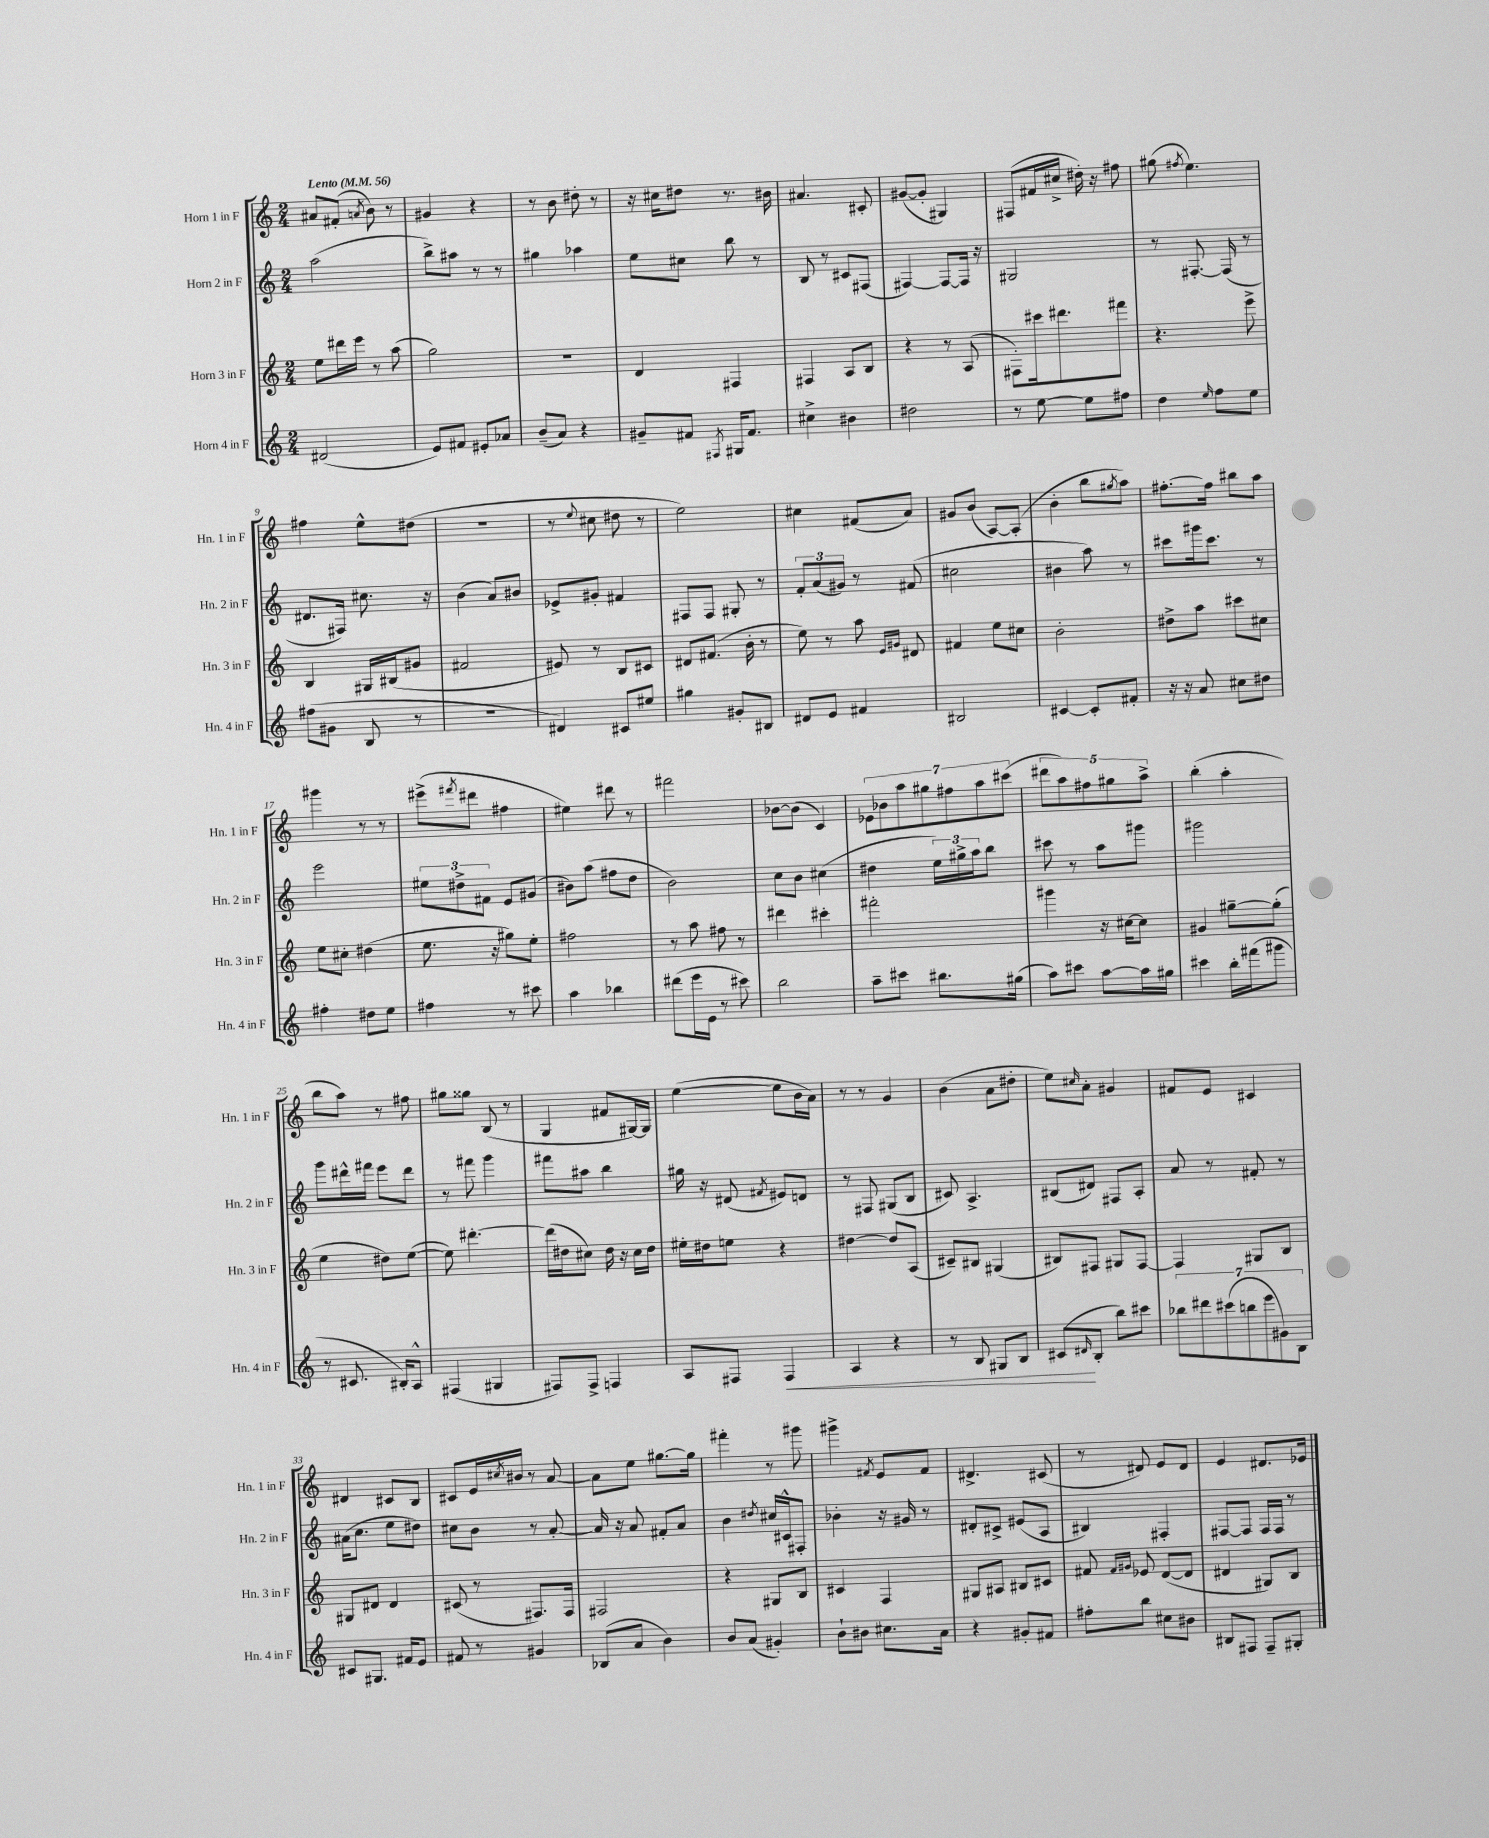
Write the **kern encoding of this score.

**kern	**dynam	**kern	**kern	**kern
*part4	*part4	*part3	*part2	*part1
*staff4	*staff4	*staff3	*staff2	*staff1
*I"Horn 4 in F	*	*I"Horn 3 in F	*I"Horn 2 in F	*I"Horn 1 in F
*I'Hn. 4 in F	*	*I'Hn. 3 in F	*I'Hn. 2 in F	*I'Hn. 1 in F
*clefG2	*	*clefG2	*clefG2	*clefG2
*k[]	*	*k[]	*k[]	*k[]
*M2/4	*	*M2/4	*M2/4	*M2/4
*MM56	*	*MM56	*MM56	*MM56
=1	=1	=1	=1	=1
!	!	!	!	!LO:TX:a:B:t=Lento
(2d#X/	.	8ee\L	(2aa\	8a#X/L
.	.	16ddd#X\L	.	(8f#X'/J
.	.	16eee\JJ	.	.
.	.	.	.	8qan/
.	.	8r	.	8b\)
.	.	(8aa\	.	8r
=2	=2	=2	=2	=2
8e/L)	.	2gg\)	8bb^\L)	4g#X/
8f#X/J	.	.	8aa#X\J	.
8e#X'/L	.	.	8r	4r
8a-X/J	.	.	8r	.
=3	=3	=3	=3	=3
(8b~/L	.	2r	4gg#X\	8r
8a/J)	.	.	.	8b\
4r	.	.	4aa-X\	8dd#X'\
.	.	.	.	8r
=4	=4	=4	=4	=4
8g#X~/L	.	4d/	8ee\L	16r
.	.	.	.	16cc#X\KL
8f#X/J	.	.	8cc#X\J	8dd#X\J
8qF#X/	.	.	.	.
16G#X/KL	.	4F#X/	8bb\	8.r
8.f#/J	.	.	.	.
.	.	.	8r	.
.	.	.	.	16b#X\
=5	=5	=5	=5	=5
4cc#X^\	.	4F#X/	8B/	4.a#X/
.	.	.	8r	.
4b#X\	.	8A/L	8c#X/L	.
.	.	8B/J	(8F#X/J	8c#X'/
=6	=6	=6	=6	=6
2dd#X\	.	4r	[4F#X/)	([8g#X/L
.	.	.	.	8g#'/J]
.	.	8r	8F#/L_	4G#X/)
.	.	(8A/	16F#/Jk]	.
.	.	.	16r	.
=7	=7	=7	=7	=7
8r	.	8F#X'\L)	2G#X/	(8F#X/L
[8ee\	.	16ccc#X\k	.	16f#X/L
.	.	8.ddd#X\	.	16cc#X^/JJ
8ee\L]	.	.	.	16dd#X'\)
.	.	.	.	16r
8ff#X\J	.	8fff#X\J	.	8ff#X\
=8	=8	=8	=8	=8
4dd\	.	4.r	8r	(8gg#X\
.	.	.	.	8qff#X/
.	.	.	[8.F#X'/	4.ee\)
16qqee/	.	.	.	.
8ff\L	.	.	.	.
.	.	.	(16F#/]	.
8ee\J	.	8eee^\	8r	.
!!LO:LB:g=z
=9	=9	=9	=9	=9
(8ff#X\L	.	4B/	8.d#X/L	4ff#X\
8g#X\J	.	.	.	.
.	.	.	16F#X/Jk)	.
8B/	.	16G#X/LL	8.cc#X\	8ee^^\L
.	.	(16B#X/J	.	.
8r	.	8g#X/J	.	(8dd#X\J
.	.	.	16r	.
=10	=10	=10	=10	=10
2r	.	2f#X/	(4b\	2r
.	.	.	8a/L)	.
.	.	.	8b#X/J	.
=11	=11	=11	=11	=11
4d#X/)	.	8e#X/)	8e-X^/L	8r
.	.	.	.	8qqee/
.	.	8r	8g#X'/J	8cc#X\
8c#X/L	.	8B/L	4f#X/	8dd#X\
8ee#X/J	.	8c#X/J	.	8r
=12	=12	=12	=12	=12
4gg#X\	.	8d#X/L	8F#X/L	2ee\)
.	.	(8.f#X/J	8F#/J	.
8g#X'/L	.	.	8G#X'/	.
.	.	16b'\	.	.
8B#X/J	.	8r	8r	.
=13	=13	=13	=13	=13
8d#X/L	.	8ee\)	12f'/L	4cc#X\
.	.	.	(12a/	.
8e/J	.	8r	.	.
.	.	.	12g#X/J)	.
4f#X/	.	8aa\	8r	(8f#X/L
.	.	16qqe/LL	.	.
.	.	16qqg#X/JJ	.	.
.	.	8d#X/	(8f#X/	8a/J)
=14	=14	=14	=14	=14
2B#X/	.	4f#X/	2cc#X\	8g#X/L
.	.	.	.	(8b/J
.	.	8ee\L	.	[8A/L)
.	.	8cc#X\J	.	(8A'/J]
=15	=15	=15	=15	=15
[4c#X/	.	2b'\	4b#X\	4b'\
8c#'/L]	.	.	8aa\)	8bb\L
.	.	.	.	8qgg#X/
8f#X'/J	.	.	8r	8aa\J)
=16	=16	=16	=16	=16
16r	.	8dd#X^\L	8ccc#X\L	[8.ff#X'\L
16r	.	.	.	.
8a/	.	8aa\J	16ggg#X\k	.
.	.	.	8.ccc#\J	16ff#\Jk]
8cc#X\L	.	8ccc#X\L	.	8bb#X\L
8dd#X\J	.	8cc#X\J	8r	8aa\J
!!LO:LB:g=z
=17	=17	=17	=17	=17
4ff#X'\	.	8ee\L	2eee\	4ggg#X\
.	.	8cc#X'\J	.	.
8dd#X\L	.	(4dd#X\	.	8r
8ee\J	.	.	.	8r
=18	=18	=18	=18	=18
4ff#X\	.	8.ee\	12ee#X\L	(8eee#X^\L
.	.	.	12dd#X^\	.
.	.	.	.	8qfff#X/
.	.	.	.	8ddd#X\J
.	.	.	12f#X\J	.
.	.	16r	.	.
8r	.	8gg#X\L)	8e/L	4ff#X\
8ccc#X\	.	8ee'\J	(8g#X/J	.
=19	=19	=19	=19	=19
4aa\	.	2ff#X\	8b#X\L)	4ee#X\)
.	.	.	(8aa\J	.
4bb-X\	.	.	8ff#X\L	8ddd#X\
.	.	.	8dd\J	8r
=20	=20	=20	=20	=20
(8ddd#X\L	.	8r	2b\)	2fff#X\
16eee\L	.	8aa\	.	.
16e\JJ	.	.	.	.
8r	.	8ff#X\	.	.
8ccc#X\)	.	8r	.	.
=21	=21	=21	=21	=21
2bb\	.	4ddd#X\	8cc\L	[8b-X\L
.	.	.	8b\J	(8b-\J]
.	.	4ccc#X'\	(4cc#X\	4c/)
=22	=22	=22	=22	=22
8aa~\L	.	2fff#X'\	4dd#X\	14e-X\L
.	.	.	.	14b-X\
8ccc#X\J	.	.	.	.
.	.	.	.	14aa\
.	.	.	.	14gg#X\
8.bb#X\L	.	.	24ee\LL)	.
.	.	.	.	14ff#X\
.	.	.	24gg#X^\	.
.	.	.	24aa\J	.
.	.	.	.	14aa\
.	.	.	8bb\J	.
.	.	.	.	(14ccc#X\J
(16gg#X\Jk	.	.	.	.
=23	=23	=23	=23	=23
8aa\L)	.	4ggg#X\	8ccc#X\	10ddd#X\L
.	.	.	.	10aa\)
8ccc#X\J	.	.	8r	.
.	.	.	.	10ff#X\
[8aa\L	.	16r	8aa\L	.
.	.	.	.	10gg#X\
.	.	[16cc#X\KL	.	.
16aa\L]	.	8cc#\J]	8ggg#X\J	.
.	.	.	.	10aa^\J
16gg#X\JJ	.	.	.	.
=24	=24	=24	=24	=24
4ccc#X\	.	4g#X/	2ggg#X\	(4bb'\
16bb'\LL	.	[8gg#X~\L	.	4aa'\
(16fff#X\J	.	.	.	.
8ggg#X\J	.	(8gg#'\J]	.	.
!!LO:LB:g=z
=25	=25	=25	=25	=25
8r	.	4ee\	8ggg\L	8bb\L
8.c#X/	.	.	16ddd#X^^\L	8aa\J)
.	.	.	16fff#X\JJ	.
.	.	8dd#X\L)	8eee\L	8r
16B#X'/KL)	.	.	.	.
8A^^/J	.	([8ee\J	8ddd#\J	8ff#X\
=26	=26	=26	=26	=26
(4F#X/	.	8ee\])	8r	8gg#X\L
.	.	[4.ddd#X'\	8fff#X\	8gg##X\J
4G#X/	.	.	4ggg\	(8B/
.	.	.	.	8r
=27	=27	=27	=27	=27
8F#X/L)	.	(16ddd#\LL]	8fff#X\L	4G/
.	.	16dd#X\J	.	.
8F#^/J	.	8cc#X\J)	8aa#X\J	.
4Fn/	.	16dd#\	4bb\	8f#X/L
.	.	16r	.	.
.	.	16cc#\LL	.	[16G#X/L)
.	.	16dd#\JJ	.	16G#/JJ]
=28	=28	=28	=28	=28
8A/L	.	16ee#X'\LL	16gg#X\	([4ee\
.	.	16dd#X\J	16r	.
8F#X/J	.	8een\J	(8d#X/	.
.	.	.	8qf#X/	.
!	!LO:HP:b	!	!	!
4F#/	<	4r	8e#X/L)	8ee\L]
.	.	.	8dn/J	16b\L
.	.	.	.	16a\JJ)
=29	=29	=29	=29	=29
4A/	.	[4dd#X\	8r	8r
.	.	.	8F#X/	8r
4r	.	8dd#/L]	(8G#X/L	4g/
.	.	(8A/J	8B/J	.
=30	=30	=30	=30	=30
8r	.	8c#X~/L)	8c#X/)	(4b\
8B/	.	8B#X/J	4.A^/	.
8G#X/L	.	(4G#X/	.	8a\L
8B/J	.	.	.	8dd#X'\J
=31	=31	=31	=31	=31
(8c#X/L	.	8B#X/L)	(8B#X/L	8ee\L)
16qqd#X/	.	.	.	16qqcc#X/
8B'/J	[	8F#X/J	8d#X/J)	8a'\J
8bb\L)	.	8G#X/L	8F#X/L	4g#X/
8ccc#X\J	.	[8F#/J	8A'/J	.
=32	=32	=32	=32	=32
14bb-X\L	.	4F#/]	8a/	8f#X/L
14ddd#X\	.	.	.	.
.	.	.	8r	8e/J
(14ccc#X\	.	.	.	.
14bbn\	.	.	.	.
.	.	8G#X/L	8f#X'/	4c#X/
14eee\	.	.	.	.
14g#X\)	.	.	.	.
.	.	8B/J	8r	.
14B\J	.	.	.	.
!!LO:LB:g=z
=33	=33	=33	=33	=33
8c#X/L	.	8G#X/L	(16a#X\KL	4d#X/
.	.	.	8.cc\J	.
8.G#X/J	.	8d#X/J	.	.
.	.	4d#/	8ee\L	8c#X/L
16f#X/KL	.	.	.	.
8e/J	.	.	8dd#X\J)	8B/J
=34	=34	=34	=34	=34
8f#X/	.	(8c#X/	8cc#X\L	8c#X/L
8r	.	8r	8b\J	16e/L
.	.	.	.	8qcc#X/
.	.	.	.	16b#X/JJ
4g#X/	.	8.F#X/L)	8r	8r
.	.	.	[8a'/	[8a/
.	.	16F#/Jk	.	.
=35	=35	=35	=35	=35
(8B-X/L	.	2F#X/	16a/]	8a\L]
.	.	.	16r	.
8a/J	.	.	8a/	8ee\J
4b\)	.	.	8f#X'/L	[8.gg#X\L
.	.	.	8a/J	.
.	.	.	.	16gg#\Jk]
=36	=36	=36	=36	=36
8b/L	.	4r	4b\	4fff#X'\
(8a/J	.	.	.	.
.	.	.	8qdd#X/	.
4g#X'/)	.	8G#X/L	16cc#X/LL	8r
.	.	.	16c#X^^/J	.
.	.	8B/J	8F#X'/J	8ggg#X\
=37	=37	=37	=37	=37
8b`\L	.	4c#X/	4b-X'\	4ggg#X^\
8b#X\J	.	.	.	.
.	.	.	.	8qf#X/
8.cc#X\L	.	4F/	16r	8e/L
.	.	.	16g#X/	.
.	.	.	8r	8f#/J
16a\Jk	.	.	.	.
=38	=38	=38	=38	=38
4r	.	8G#X/L	8d#X'/L	4.d#X^/
.	.	8A#X/J	8c#X^/J	.
8g#X'/L	.	8B#X/L	(8e#X/L	.
8f#X/J	.	8c#X/J	8A/J	(8c#X/
=39	=39	=39	=39	=39
8ff#X'\L	.	8f#X/	4B#X/)	8r
.	.	16qqf#/LL	.	.
.	.	16qqg#X/JJ	.	.
8bb\J	.	8e-X/	.	8d#X/)
8cc#X\L	.	([8d/L	4F#X'/	8e/L
8b#X\J	.	8d/J]	.	8d#/J
=40	=40	=40	=40	=40
8B#X/L	.	4d#X/	[8F#X/L	4e/
8F#X/J	.	.	8F#/J]	.
8F#~/L	.	8G#X/L)	16F#/LL	8.d#X/L
.	.	.	16F#/JJ	.
8G#X'/J	.	8B/J	8r	.
.	.	.	.	16e-X/Jk
==	==	==	==	==
*-	*-	*-	*-	*-
